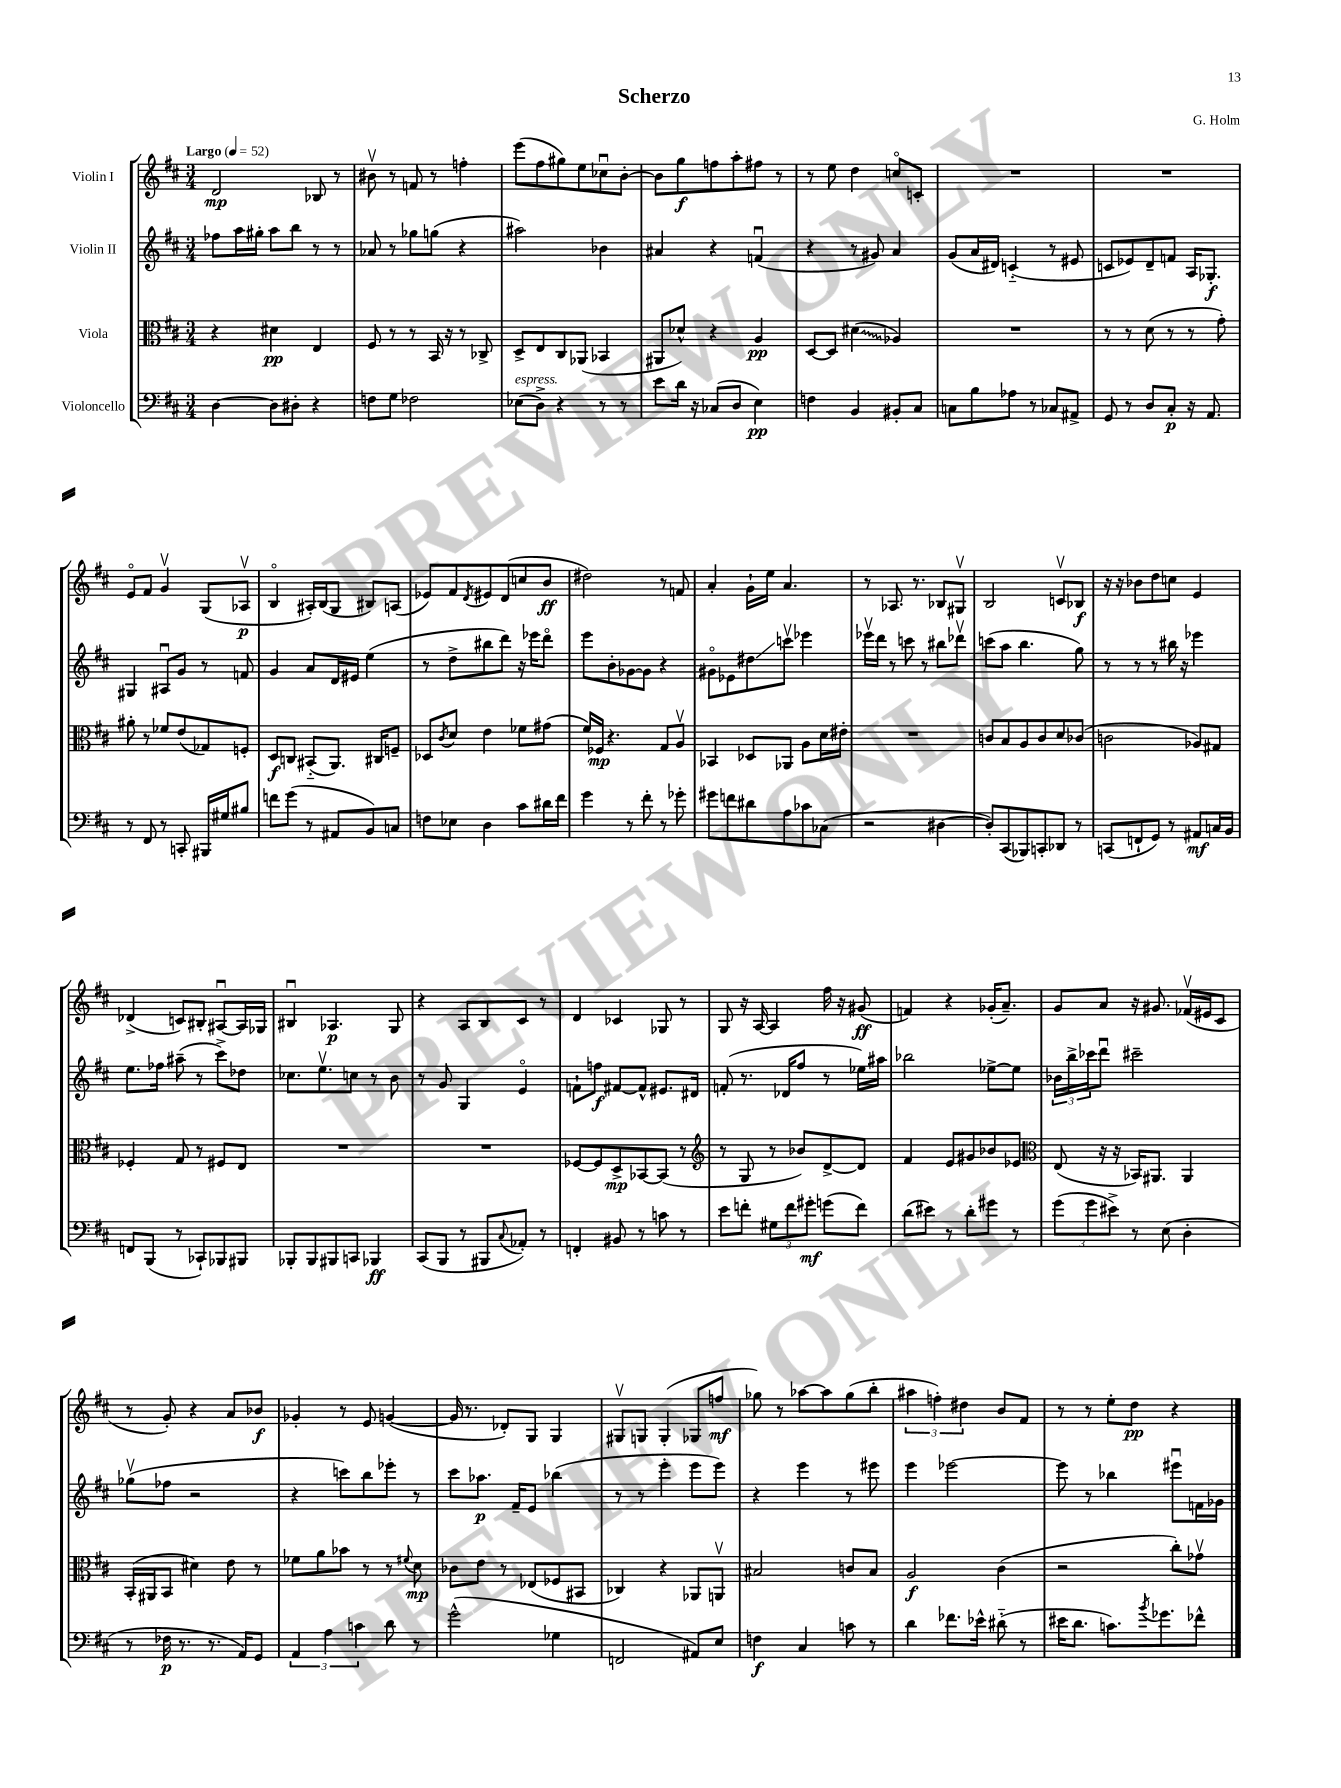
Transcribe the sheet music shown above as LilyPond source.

\header { title = "Scherzo" composer = "G. Holm" }
<<
\new StaffGroup <<
\new Staff = "s0" \with { instrumentName = "Violin I" } {
    \clef treble \key d \major \numericTimeSignature \time 3/4 \tempo "Largo" 4 = 52
    d'2\mp bes8 r8 |
    bis'8\upbow r8 f'8 r8 f''4-. |
    e'''8( fis''8 gis''8) e''8 ces''8\downbow b'8~-. |
    b'8 g''8\f f''8 a''8-. fis''8 r8 |
    r8 e''8 d''4 c''8\flageolet c'8-. |
    R2. |
    R2. |
    e'8\flageolet fis'8 g'4\upbow g8( aes8\upbow\p |
    b4\flageolet ais16-.) b16( g8 bis8) a8( |
    ees'8) fis'8 \acciaccatura { d'8 } eis'8 d'8( c''8 b'8\ff |
    dis''2) r8 f'8 |
    a'4-. g'16-! e''16 a'4. |
    r8 aes8. r8. bes8 gis8\upbow |
    b2 c'8\upbow bes8\f |
    r16 r16 bes'8 d''8 c''8 e'4 |
    des'4->( c'8) bis8-. ais8~\downbow ais16 ges16 |
    bis4\downbow aes4.\p g8 |
    r4 a8 b8 cis'8 r8 |
    d'4 ces'4 ges8 r8 |
    g8 r16 a16~ a4 fis''16 r16 gis'8\ff( |
    f'4) r4 ges'16-.( a'8.--) |
    g'8 a'8 r16 gis'8. fes'16\upbow( eis'16 cis'8 |
    r8 g'8-.) r4 a'8 bes'8\f |
    ges'4-. r8 e'8 g'4~( |
    g'16 r8. des'8-.) g8 g4 |
    gis8\upbow g8 g4-.( ges8 f''8\mf |
    ges''8) r8 aes''8~ aes''8 ges''8( b''8-. |
    \tuplet 3/2 { ais''4 f''4-.) dis''4 } b'8 fis'8 |
    r8 r8 e''8-. d''8\pp r4 \bar "|." |
}
\new Staff = "s1" \with { instrumentName = "Violin II" } {
    \clef treble \key d \major \numericTimeSignature \time 3/4
    fes''8 a''16 gis''16-. a''8 b''8 r8 r8 |
    aes'8 r8 ges''8 g''8( r4 |
    ais''2) bes'4 |
    ais'4 r4 f'4\downbow( |
    r4 r8 gis'8) a'4 |
    g'8( a'16 dis'16) c'4-_( r8 eis'8 |
    c'8 ees'8) d'8-- f'8 a16 ges8.-.\f |
    gis4 ais8\downbow g'8 r8 f'8 |
    g'4 a'8 d'16 eis'16 e''4( |
    r8 d''8-> bis''8 d'''8) r16 ees'''16 d'''8\flageolet |
    e'''8 b'8-. ges'8~ ges'8 r4 |
    gis'8\flageolet ees'8 dis''8\glissando c'''8\upbow ees'''4 |
    ees'''16\upbow d'''16 r8 c'''8 r8 bis''8 des'''8\upbow |
    c'''8( a''8 b''4. g''8) |
    r8 r8 r8 bis''16 r16 ees'''4 |
    e''8. fes''16 ais''8--( r8 cis'''8->) des''8 |
    ces''8. e''8.\upbow c''8 r8 b'8 |
    r8 g'8 g4 e'4\flageolet |
    f'8-! f''8\f fis'8~ fis'8-^ eis'8. dis'16 |
    f'8-.( r8. des'16 fis''8 r8 ees''16) ais''16 |
    bes''2 ees''8~-> ees''8 |
    \tuplet 3/2 { bes'16 b''16-> ces'''16 } d'''8\downbow cis'''2-- |
    ges''8\upbow( fes''8 r2 |
    r4 c'''8) b''8 ees'''8-. r8 |
    cis'''8 aes''8.\p fis'16-- e'8 bes''4( |
    r8 r8 e'''4-. e'''8 e'''8) |
    r4 e'''4 r8 eis'''8 |
    e'''4 ees'''2~ |
    ees'''8 r8 bes''4 eis'''8\downbow f'16 ges'16 \bar "|." |
}
\new Staff = "s2" \with { instrumentName = "Viola" } {
    \clef alto \key d \major \numericTimeSignature \time 3/4
    r4 dis'4\pp e4 |
    fis8 r8 r8 b,16 r16 r8 ces8-> |
    d8-> e8 cis8 aes,8( bes,4 |
    ais,8 des'8-^) r4 a4\pp |
    d8~ d8 \once \override Glissando.style = #'zigzag dis'4\glissando( aes4) |
    R2. |
    r8 r8 d'8( r8 r8 g'8-.) |
    ais'8-. r8 fes'8 e'8( ges8) f8-. |
    d8\f c8 bis,8-_( a,8.) cis16 f8-- |
    des8 \acciaccatura { cis'8 } d'8 e'4 fes'8 gis'8( |
    fis'16) fes16\mp r4. g8 a8\upbow |
    bes,4 des8 aes,8 a8 d'16 eis'16-. |
    R2. |
    c'8 b8 a8 c'8 d'8 ces'8( |
    c'2 aes8) gis8 |
    fes4-. g8 r8 fis8 e8 |
    R2. |
    R2. |
    fes8~ fes8 d8->\mp bes,8~ bes,8( r8 |
    \clef treble r8 g8 r8 bes'8) d'8~-> d'8 |
    fis'4 e'8 gis'8 bes'8 ees'8 |
    \clef alto e8( r16 r16 bes,16) ais,8. ais,4 |
    b,16-.( ais,16 b,8 dis'4) e'8 r8 |
    fes'8 a'8 bes'8 r8 r8 \appoggiatura { fis'8 } d'8\mp |
    ces'8 e'8 r8 ees8( fes8 bis,8 |
    ces4) r4 aes,8 a,8\upbow |
    bis2 c'8 bis8 |
    a2\f cis'4( |
    r2 cis''8-.) ges'8\upbow \bar "|." |
}
\new Staff = "s3" \with { instrumentName = "Violoncello" } {
    \clef bass \key d \major \numericTimeSignature \time 3/4
    d4~ d8 dis8-. r4 |
    f8 g8 fes2 |
    ees8^\markup { \italic "espress." }( d8->) r4 r8 r8 |
    e'8 d'16 r16 ces8( d8 e4\pp) |
    f4 b,4 bis,8-. cis8 |
    c8 b8 aes8 r8 ces8 ais,8-> |
    g,8 r8 d8 cis8-.\p r16 a,8. |
    r8 fis,8 r8 c,8-. bis,,16 gis16 bis8 |
    f'8 g'8( r8 ais,8 b,8) c8 |
    f8 ees8 d4 cis'8 dis'16 fis'16 |
    g'4 r8 fis'8-. r8 ges'8-. |
    gis'8 f'8 dis'8 a8 ces'8 ces8( |
    r2 dis4~ |
    dis8-.) cis,8( bes,,8) c,8-. des,8 r8 |
    c,8( f,8-! g,8) r8 ais,8\mf c16 b,16 |
    f,8 b,,8( r8 ces,8-!) bes,,8 bis,,8 |
    bes,,8-. bes,,8 bis,,8 c,8 bes,,4\ff |
    cis,8( b,,8 r8 bis,,8 \appoggiatura { cis8 } aes,8-.) r8 |
    f,4-. bis,8 r8 c'8 r8 |
    e'8 f'8-. \tuplet 3/2 { gis8 f'8 gis'8-.\mf } g'8( f'8) |
    d'8( eis'8) r8 d'8-. gis'8 r8 |
    \tuplet 3/2 { g'8( g'8 eis'8->) } r8 e8( d4-. |
    r8 fes16\p r8. r8. a,16) g,8 |
    \tuplet 3/2 { a,4 a4 c'4 } d'8 r8 |
    g'2-^( ges4 |
    f,2 ais,8) e8 |
    f4\f cis4 c'8 r8 |
    d'4 fes'8. ees'16-^ dis'8-_( r8 |
    eis'16 d'8. c'8.) \acciaccatura { b'8 } ges'8. fes'8-^ \bar "|." |
}
>>
>>
\layout { \context { \Score \remove "Bar_number_engraver" } }
